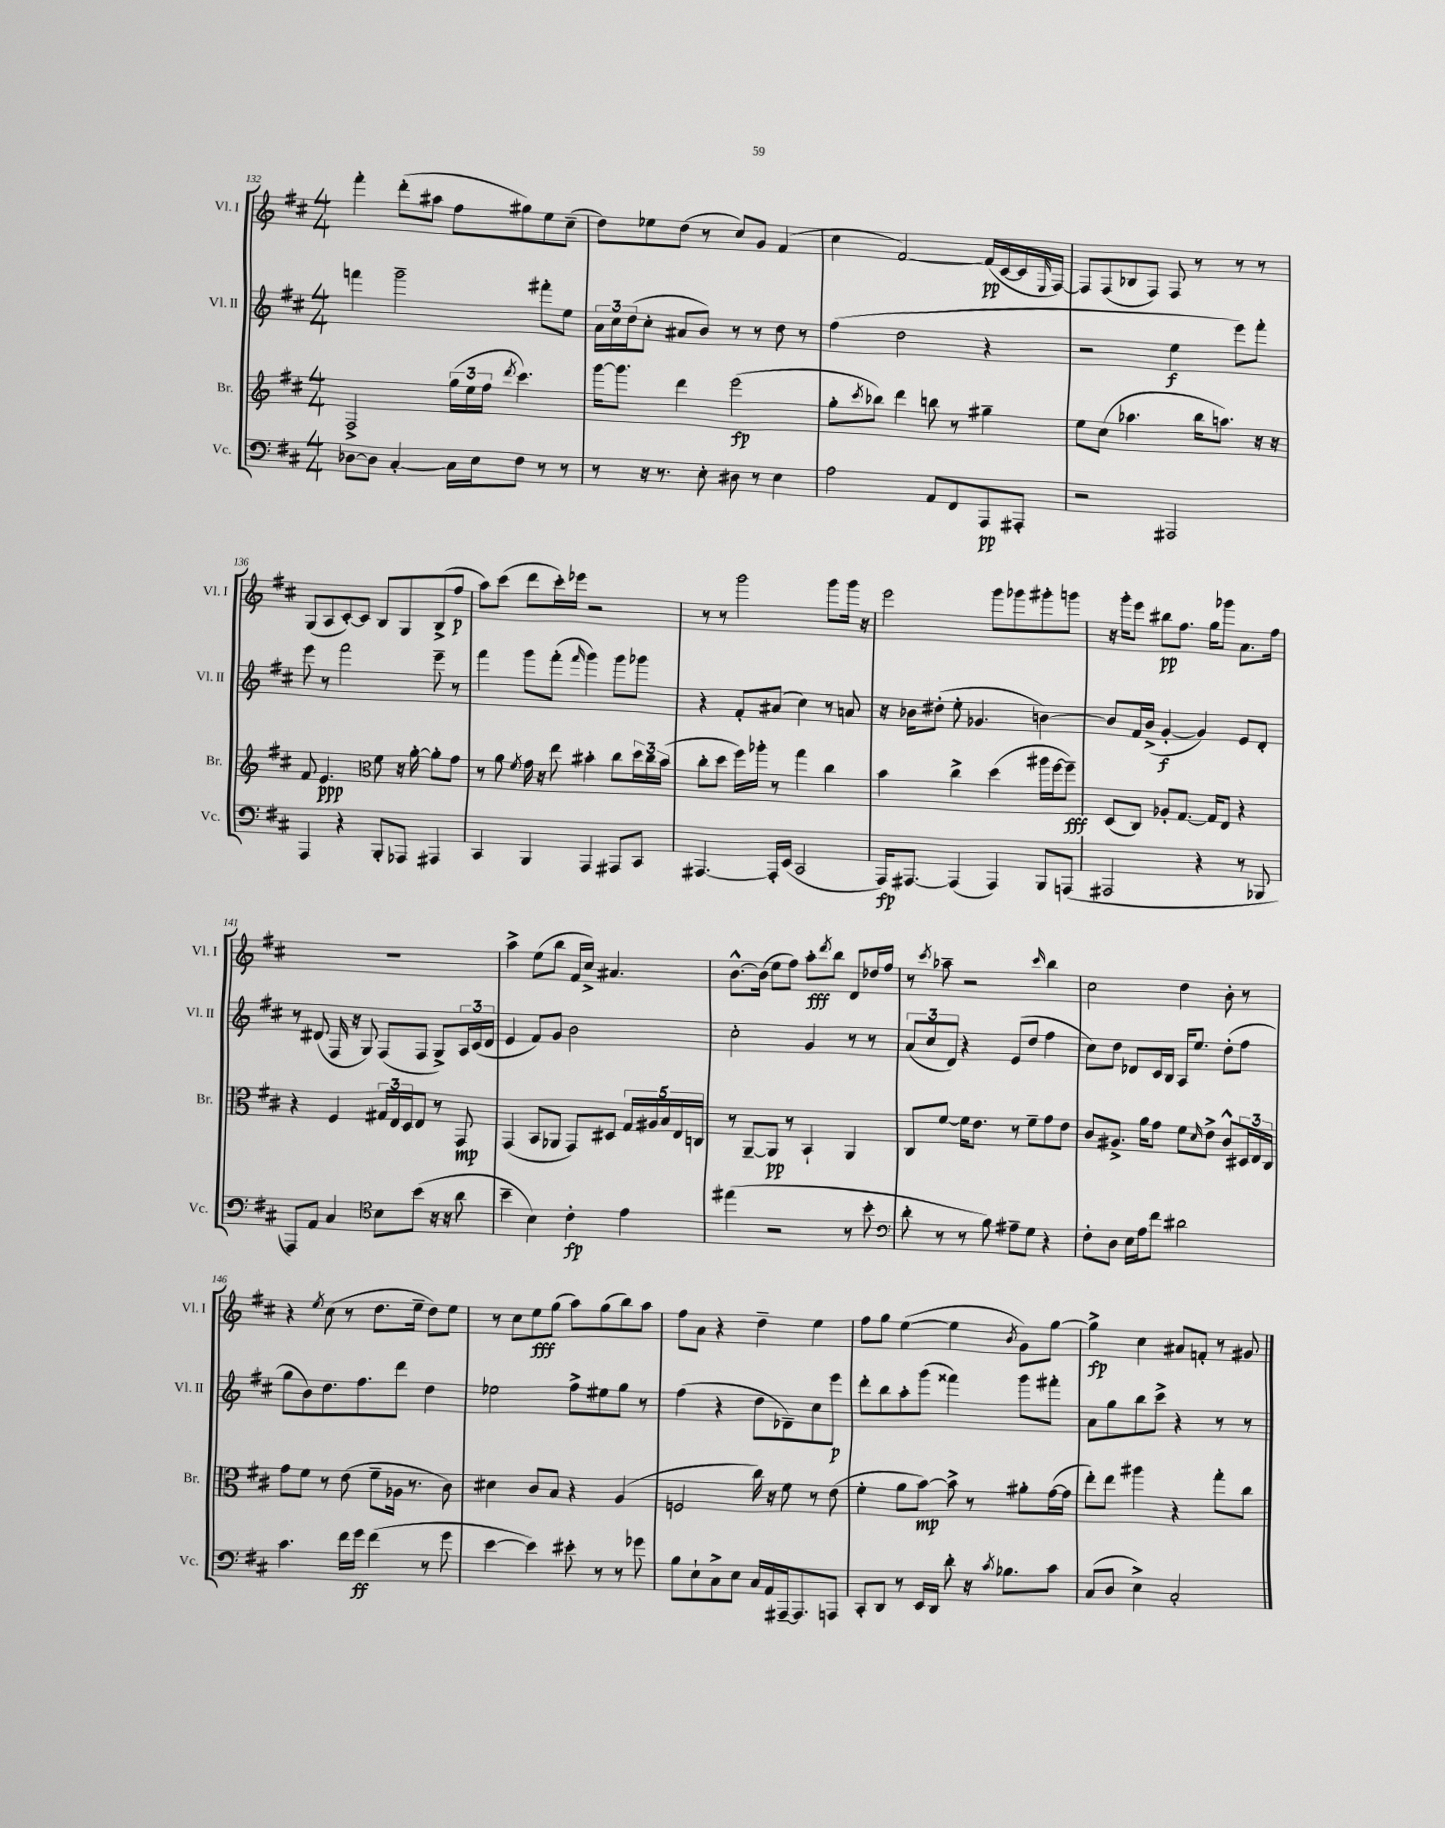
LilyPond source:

<<
\new StaffGroup <<
\new Staff = "s0" \with { instrumentName = "Vl. I" shortInstrumentName = "Vl. I" } {
    \clef treble \key d \major \numericTimeSignature \time 4/4
    fis'''4-. d'''8-.( ais''8 fis''8 gis''8) e''8 cis''8--( |
    d''8) ees''8 d''8( r8 cis''8) g'8 fis'4( |
    cis''4 fis'2~) fis'16\pp( cis'16~ cis'16 \grace { e16 } fis16~) |
    fis8 fis8( bes8 fis8) fis8 r8 r8 r8 |
    g8( a8 cis'8~-.) cis'8 b8 g8 b8->( fis''8\p |
    a''8) cis'''8( d'''8 cis'''16-.) ees'''16 r2 |
    r8 r8 g'''2 g'''8 g'''16 r16 |
    e'''2 g'''8 ges'''8 gis'''8-. g'''8 |
    r16 g'''16-. e'''8 bis''8\pp fis''8. g''16 ges'''8 a'8. fis''16 |
    R1 |
    a''4-> e''8( b''8 fis'16 cis''16->) ais'4. |
    b'8.~-^ b'16( e''8 fis''8) a''8-.\fff \acciaccatura { d'''8 } b''8 d'8 des''16 fis''16 |
    r8 \acciaccatura { cis'''8 } aes''8-- r2 \grace { cis'''16 } b''4 |
    cis''2 d''4 b'8-. r8 |
    r4 \acciaccatura { e''8 } cis''8( r8 d''8. e''16-- d''8) e''8 |
    r8 cis''8 e''8\fff g''8( a''8) g''8( b''8) a''8 |
    fis''8 a'8 r4 d''4-- e''4 |
    fis''8 g''8 e''4~( e''4 \acciaccatura { b'8 } g'8) g''8~ |
    g''4->\fp cis''4 ais'8 f'8-. r8 gis'8 \bar "|." |
}
\new Staff = "s1" \with { instrumentName = "Vl. II" shortInstrumentName = "Vl. II" } {
    \clef treble \key d \major \numericTimeSignature \time 4/4
    f'''4 g'''2-- fis'''8-. e''8 |
    \tuplet 3/2 { a'16 cis''16 d''16( } cis''8-. ais'8 b'8) r8 r8 d''8 r8 |
    fis''4( d''2 r4 |
    r2 e''4\f e'''8) fis'''8-. |
    e'''8 r8 fis'''2 e'''8-- r8 |
    fis'''4 g'''8 fis'''8-.( \grace { fis'''16 } g'''4) g'''8 ges'''8 |
    r4 fis'8-. ais'8( cis''4) r8 a'8 |
    r16 bes'16 dis''8-.( e''8-. ges'4. b'4~) |
    b'8 fis'16 b'16->( g'4~-.\f g'4) e'8 d'8-. |
    r8 dis'8( fis16 r16 g8) fis8( fis8 g8->) \tuplet 3/2 { a16 cis'16( dis'16 } |
    e'4 fis'8) g'8 b'2 |
    cis''2-. g'4 r8 r8 |
    \tuplet 3/2 { a'8( cis''8 d'8) } r4 e'8( d''8 fis''4 |
    cis''8) d''8 des'8 cis'16 b16 a16 e''8. d''8-.( fis''8 |
    g''8 b'8) d''8. fis''8. d'''8 d''4 |
    ees''2 fis''8-> eis''8 g''8 r8 |
    fis''4( r4 d''8 des'8--) cis''8 e'''8\p |
    d'''8-. b''8 a''8-. g'''8( fisis'''4) g'''8 fis'''8-. |
    a'8 g''8 b''8 cis'''8-> r4 r8 r8 \bar "|." |
}
\new Staff = "s2" \with { instrumentName = "Br." shortInstrumentName = "Br." } {
    \clef treble \key d \major \numericTimeSignature \time 4/4
    fis2-> \tuplet 3/2 { g''16( e''16 fis''16 } \acciaccatura { d'''8 } cis'''4.) |
    g'''16~ g'''8. d'''4 e'''2\fp( |
    g''8-. \acciaccatura { cis'''8 } bes''8) d'''4 b''8 r8 gis''4-- |
    e''8 cis''8( aes''4. b''16 a''8.) r16 r16 |
    fis'8 e'4.\ppp \clef alto fis'8 r16 a'16~-. a'8-. g'8 |
    r8 a'8 \acciaccatura { fis'8 } g'16 r16 e''8 bis'4-. cis''8 \tuplet 3/2 { d''16 cis''16 bis'16( } |
    cis''8-. d''8 fis''16) aes''16-. r8 g''4 cis''4 |
    b'4 cis''4-> d''4( ais''16 fis''16~ fis''8--\fff) |
    d8( cis8) aes8-. g8.~ g16 e8 r4 |
    r4 fis4 \tuplet 3/2 { gis16 e16 d16 } e8 r8 g,8\mp |
    g,4( b,8 aes,8 g,8) dis8 \tuplet 5/4 { g16 ais16 b16 e16 c16 } |
    r8 a,8~-- a,8\pp r8 b,4-! a,4 |
    cis8 fis'8~ fis'16 e'8. r8 fis'8-- g'8 e'8 |
    cis'8 ais8.-> a'16 g'8 fis'8 \grace { d'16 } e'8-> cis'8-^ \tuplet 3/2 { dis16 e16 cis16 } |
    g'8 fis'8 r8 e'8( fis'8-- aes16 r8. cis'8) |
    dis'4 cis'8 b8 r4 a4( |
    f2 cis''16) r16 fis'8 r8 e'8( |
    fis'4-. a'8 b'8~\mp) b'8-> r8 ais'8-. g'16~( g'16 |
    e''8-.) e''8 ais''4 r4 g''8-. cis''8 \bar "|." |
}
\new Staff = "s3" \with { instrumentName = "Vc." shortInstrumentName = "Vc." } {
    \clef bass \key d \major \numericTimeSignature \time 4/4
    des8~ des8 cis4~-. cis16 e16 fis8 r8 r8 |
    r8 r16 r8. e8-. dis8 r8 e4 |
    a2 a,8 fis,8 a,,8\pp ais,,8-. |
    r2 ais,,2 |
    a,,4 r4 b,,8-. aes,,8 ais,,4 |
    cis,4 b,,4 a,,4 ais,,8 cis,8 |
    ais,,4.~ ais,,16-. e,16( cis,2 |
    a,,16\fp) ais,,8.~ ais,,4( ais,,4) b,,8 a,,8( |
    ais,,2 r4 r8 bes,,8 |
    a,,8) a,8 cis4 \clef tenor b8 b'8( r16 r16 a'8 |
    b'4-- b4) cis'4-.\fp e'4 |
    eis''4( r2 r8 b'8-. |
    \clef bass d'8-. r8 r8 b8) ais8-- g8 r4 |
    fis8-. d8 e16 a16 fis'8 dis'2 |
    cis'4. fis'16 g'16\ff fis'4( r8 g'8 |
    e'4~ e'4) eis'8-. r8 r8 ges'8 |
    b8 e8-! cis8-> e8 cis16 a,16 ais,,16~-- ais,,8. a,,8 |
    cis,8-. d,8 r8 e,16 d,16 d'8-. r16 \acciaccatura { cis'8 } bes8. cis'8 |
    cis8( d8 e4->) cis2-. \bar "|." |
}
>>
>>
\layout { \context { \Score currentBarNumber = #132 } }
